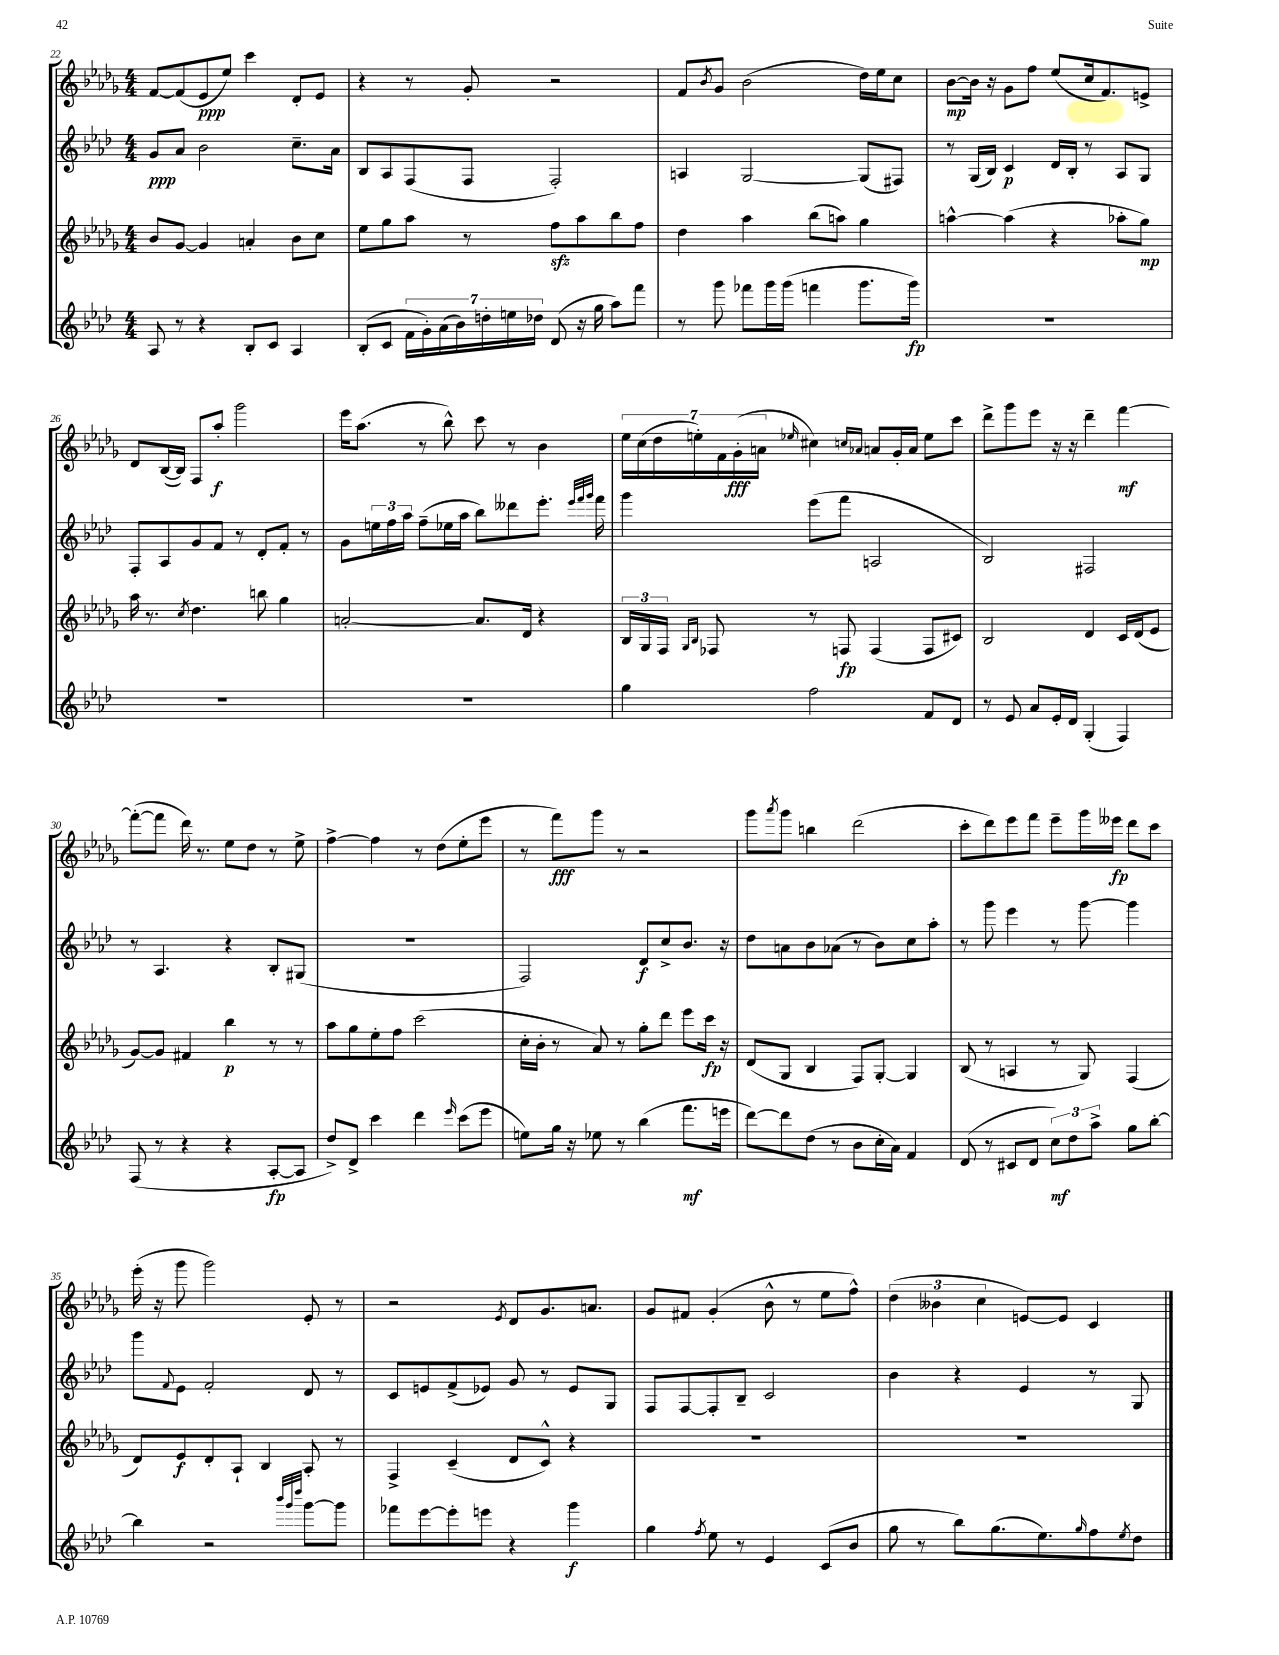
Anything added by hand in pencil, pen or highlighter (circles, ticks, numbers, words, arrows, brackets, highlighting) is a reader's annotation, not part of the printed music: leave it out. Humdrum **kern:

**kern	**dynam	**kern	**dynam	**kern	**dynam	**kern	**dynam
*part4	*part4	*part3	*part3	*part2	*part2	*part1	*part1
*staff4	*staff4	*staff3	*staff3	*staff2	*staff2	*staff1	*staff1
*clefG2	*	*clefG2	*	*clefG2	*	*clefG2	*
*k[b-e-a-d-]	*	*k[b-e-a-d-g-]	*	*k[b-e-a-d-]	*	*k[b-e-a-d-g-]	*
*M4/4	*	*M4/4	*	*M4/4	*	*M4/4	*
=22	=22	=22	=22	=22	=22	=22	=22
8A-/	.	8b-/L	.	8g/L	ppp	[8f/L	.
8r	.	[8g-/J	.	8a-/J	.	(8f/]	.
4r	.	4g-/]	.	2b-\	.	8e-/	ppp
.	.	.	.	.	.	8ee-/J)	.
8B-'/L	.	4an'/	.	.	.	4ccc\	.
8c/J	.	.	.	.	.	.	.
4A-/	.	8b-\L	.	8.cc~\L	.	8d-'/L	.
.	.	8cc\J	.	.	.	8e-/J	.
.	.	.	.	16a-\Jk	.	.	.
=23	=23	=23	=23	=23	=23	=23	=23
(8B-'/L	.	8ee-\L	.	8B-/L	.	4r	.
8c/J	.	8gg-\	.	8A-/	.	.	.
28f\LL	.	8aa-\J	.	(8F/	.	8r	.
28g'\)	.	.	.	.	.	.	.
(28a-\	.	.	.	.	.	.	.
28b-\)	.	.	.	.	.	.	.
.	.	8r	.	8F/J	.	8g-'/	.
28ddn'\	.	.	.	.	.	.	.
28een\	.	.	.	.	.	.	.
28dd-X\JJ	.	.	.	.	.	.	.
(8d-/	.	8ffzz\L	.	2F'/)	.	2r	.
16r	.	8aa-\	.	.	.	.	.
16gg\	.	.	.	.	.	.	.
8aa-\L)	.	8bb-\	.	.	.	.	.
8fff\J	.	8ff\J	.	.	.	.	.
=24	=24	=24	=24	=24	=24	=24	=24
8r	.	4dd-\	.	4An/	.	8f/L	.
.	.	.	.	.	.	8qb-/	.
8ggg\	.	.	.	.	.	8g-/J	.
8fff-X\L	.	4aa-\	.	[2G/	.	(2b-\	.
16ggg\L	.	.	.	.	.	.	.
(16ggg\JJ	.	.	.	.	.	.	.
4fffn\	.	(8bb-\L	.	.	.	.	.
.	.	8aan\J)	.	.	.	.	.
8.ggg\L	.	4gg-\	.	(8G/L]	.	16dd-\LL)	.
.	.	.	.	.	.	16ee-\J	.
.	.	.	.	8F#X/J)	.	8cc\J	.
16ggg\Jk)	fp	.	.	.	.	.	.
=25	=25	=25	=25	=25	=25	=25	=25
1r	.	[4aan^^\	.	8r	.	[8b-\L	mp
.	.	.	.	(16G/LL	.	16b-\Jk]	.
.	.	.	.	16B-/JJ)	.	16r	.
.	.	(4aa\]	.	4c/	p	8g-\L	.
.	.	.	.	.	.	8ff\J	.
.	.	4r	.	16d-/LL	.	(8ee-/L	.
.	.	.	.	16B-'/JJ	.	.	.
.	.	.	.	8r	.	16cc/k	.
.	.	.	.	.	.	8.f/)	.
.	.	8aa-X'\L	.	8A-/L	.	.	.
.	.	8gg-\J)	mp	8G/J	.	8en^/J	.
!!LO:LB:g=z
=26	=26	=26	=26	=26	=26	=26	=26
1r	.	16aa-\	.	8F'/L	.	8d-/L	.
.	.	8.r	.	.	.	.	.
.	.	.	.	8A-/	.	([16B-/L	.
.	.	.	.	.	.	16B-/JJ])	.
.	.	8qcc/	.	.	.	.	.
.	.	4.dd-\	.	8g/	.	8F/L	.
.	.	.	.	8f/J	.	8aa-'/J	f
.	.	.	.	8r	.	2ggg-\	.
.	.	8bbn\	.	8d-'/L	.	.	.
.	.	4gg-\	.	8f'/J	.	.	.
.	.	.	.	8r	.	.	.
=27	=27	=27	=27	=27	=27	=27	=27
1r	.	[2an'/	.	8g\L	.	16eee-\KL	.
.	.	.	.	.	.	(8.aa-\J	.
.	.	.	.	24een\L	.	.	.
.	.	.	.	24ff\	.	.	.
.	.	.	.	24aa-\JJ	.	.	.
.	.	.	.	(8ff~\L	.	8r	.
.	.	.	.	16ee-X\L	.	8bb-^^\)	.
.	.	.	.	16aa-\JJ	.	.	.
.	.	8.a/L]	.	8bb-\L)	.	8ccc\	.
.	.	.	.	8ddd--X\	.	8r	.
.	.	16d-/Jk	.	.	.	.	.
.	.	4r	.	8.eee-'\J	.	4b-\	.
.	.	.	.	32qqeee-/LLL	.	.	.
.	.	.	.	32qqfff/	.	.	.
.	.	.	.	32qqggg/JJJ	.	.	.
.	.	.	.	16fff\	.	.	.
=28	=28	=28	=28	=28	=28	=28	=28
4gg\	.	24B-/LL	.	4ggg\	.	28ee-\LL	.
.	.	.	.	.	.	(28cc\	.
.	.	24G-/	.	.	.	.	.
.	.	.	.	.	.	28dd-\	.
.	.	24F/JJ	.	.	.	.	.
.	.	.	.	.	.	28een'\)	.
.	.	16qqG-/LL	.	.	.	.	.
.	.	16qqB-/JJ	.	.	.	.	.
.	.	8F-X/	.	.	.	.	.
.	.	.	.	.	.	28f\	.
.	.	.	.	.	.	(28g-'\	fff
.	.	.	.	.	.	28an\JJ	.
.	.	.	.	.	.	16qqee-X/	.
2ff\	.	8r	.	(8eee-\L	.	4cc#X\)	.
.	.	8Fn/	fp	8fff\J	.	.	.
.	.	.	.	.	.	16qqccn/LL	.
.	.	.	.	.	.	16qqa-X/JJ	.
.	.	(4F/	.	2An/	.	8an/L	.
.	.	.	.	.	.	16g-'/L	.
.	.	.	.	.	.	16a/JJ	.
8f/L	.	8F/L	.	.	.	8ee-\L	.
8d-/J	.	8c#X/J)	.	.	.	8ccc\J	.
=29	=29	=29	=29	=29	=29	=29	=29
8r	.	2B-/	.	2B-/)	.	8ddd-^\L	.
8e-/	.	.	.	.	.	8ggg-\	.
8a-/L	.	.	.	.	.	8eee-\J	.
16e-'/L	.	.	.	.	.	16r	.
16d-/JJ	.	.	.	.	.	16r	.
(4G'/	.	4d-/	.	2F#X/	.	4ddd-~\	.
4F/)	.	16c/LL	.	.	.	[4fff\	mf
.	.	(16d-/J	.	.	.	.	.
.	.	8e-/J	.	.	.	.	.
!!LO:LB:g=z
=30	=30	=30	=30	=30	=30	=30	=30
(8F/	.	[8g-/L)	.	8r	.	(8fff'\L_	.
8r	.	8g-/J]	.	4.A-/	.	8fff\J]	.
4r	.	4f#X/	.	.	.	16ddd-\)	.
.	.	.	.	.	.	8.r	.
4r	.	4bb-\	p	4r	.	8ee-\L	.
.	.	.	.	.	.	8dd-\J	.
[8A-'/L	fp	8r	.	8B-'/L	.	8r	.
8A-/J]	.	8r	.	(8G#X/J	.	8ee-^\	.
=31	=31	=31	=31	=31	=31	=31	=31
8dd-^/L)	.	8aa-\L	.	1r	.	[4ff^\	.
8d-^/J	.	8gg-\	.	.	.	.	.
4ccc\	.	8ee-'\	.	.	.	4ff\]	.
.	.	8ff\J	.	.	.	.	.
4ddd-\	.	(2ccc\	.	.	.	8r	.
.	.	.	.	.	.	(8dd-\L	.
16qqeee-/	.	.	.	.	.	.	.
(8ccc\L	.	.	.	.	.	8ee-'\	.
8eee-\J	.	.	.	.	.	8eee-\J	.
=32	=32	=32	=32	=32	=32	=32	=32
8een\L)	.	16cc'\LL	.	2F/)	.	8r	.
.	.	16b-'\JJ	.	.	.	.	.
16gg\Jk	.	8r	.	.	.	8fff\L)	fff
16r	.	.	.	.	.	.	.
8ee-X\	.	8a-/)	.	.	.	8ggg-\J	.
8r	.	8r	.	.	.	8r	.
(4bb-\	.	8gg-'\L	.	8d-/L	f	2r	.
.	.	8ddd-\J	.	8cc^/	.	.	.
8.fff\L	mf	8eee-\L	.	8.b-/J	.	.	.
.	.	16ccc\Jk	fp	.	.	.	.
16eeen\Jk	.	16r	.	16r	.	.	.
=33	=33	=33	=33	=33	=33	=33	=33
[8ddd-\L)	.	(8d-/L	.	8dd-\L	.	8ggg-\L	.
.	.	.	.	.	.	8qaaa-/	.
8ddd-\]	.	8G-/J	.	8an\	.	8ggg-\J	.
(8dd-\J	.	4B-/	.	8b-\	.	4bbn\	.
8r	.	.	.	(8a-X\J	.	.	.
8b-\L	.	8F/L)	.	8r	.	(2ddd-\	.
16cc'\L	.	[8G-'/J	.	8b-\L)	.	.	.
16a-\JJ)	.	.	.	.	.	.	.
4f/	.	4G-/]	.	8cc\	.	.	.
.	.	.	.	8aa-'\J	.	.	.
=34	=34	=34	=34	=34	=34	=34	=34
(8d-/	.	(8B-/	.	8r	.	8ccc'\L	.
8r	.	8r	.	8ggg\	.	8ddd-\)	.
8c#X/L	.	4An/	.	4eee-\	.	8eee-\	.
8d-/J	.	.	.	.	.	8fff\J	.
12cc\L)	mf	8r	.	8r	.	8eee-~\L	.
12dd-\	.	.	.	.	.	.	.
.	.	8G-/)	.	[8ggg\	.	16ggg-\L	.
12aa-^\J	.	.	.	.	.	.	.
.	.	.	.	.	.	16eee--X\JJ	fp
8gg\L	.	(4F/	.	4ggg\]	.	8ddd-\L	.
[8bb-'\J	.	.	.	.	.	8ccc\J	.
!!LO:LB:g=z
=35	=35	=35	=35	=35	=35	=35	=35
4bb-\]	.	8d-/L)	.	8ggg\L	.	(16eee-'\	.
.	.	.	.	.	.	16r	.
.	.	.	.	8qqf/	.	.	.
.	.	8e-/	f	8e-\J	.	8ggg-\	.
2r	.	8d-'/	.	2f'/	.	2ggg-\)	.
.	.	8A-`/J	.	.	.	.	.
.	.	4B-/	.	.	.	.	.
32qqbbb-/LLL	.	.	.	.	.	.	.
32qqggg/	.	.	.	.	.	.	.
32qqdddd-/JJJ	.	.	.	.	.	.	.
[8ggg\L	.	8A-'/	.	8d-/	.	8e-'/	.
8ggg\J]	.	8r	.	8r	.	8r	.
=36	=36	=36	=36	=36	=36	=36	=36
8fff-X\L	.	4F^/	.	8c/L	.	2r	.
[8eee-\	.	.	.	8en/	.	.	.
8eee-'\]	.	(4c~/	.	(8f^/	.	.	.
8eeen\J	.	.	.	8e-X/J)	.	.	.
.	.	.	.	.	.	8qe-/	.
4r	.	8d-/L	.	8g/	.	8d-/L	.
.	.	8c^^/J)	.	8r	.	8.g-/	.
4ggg\	f	4r	.	8e-/L	.	.	.
.	.	.	.	.	.	8.an/J	.
.	.	.	.	8G/J	.	.	.
=37	=37	=37	=37	=37	=37	=37	=37
4gg\	.	1r	.	8F/L	.	8g-/L	.
.	.	.	.	[8F/	.	8f#X/J	.
8qff/	.	.	.	.	.	.	.
8ee-\	.	.	.	8F'/]	.	(4g-'/	.
8r	.	.	.	8B-~/J	.	.	.
4e-/	.	.	.	2c/	.	8b-^^\	.
.	.	.	.	.	.	8r	.
(8c/L	.	.	.	.	.	8ee-\L	.
8b-/J	.	.	.	.	.	8ff^^\J)	.
=38	=38	=38	=38	=38	=38	=38	=38
8gg\	.	1r	.	4b-\	.	(6dd-\	.
8r	.	.	.	.	.	.	.
.	.	.	.	.	.	6b--X\	.
8bb-\L)	.	.	.	4r	.	.	.
.	.	.	.	.	.	6cc\	.
(8.gg\	.	.	.	.	.	.	.
.	.	.	.	4e-/	.	[8en/L)	.
8.ee-\)	.	.	.	.	.	.	.
.	.	.	.	.	.	8e/J]	.
16qqgg/	.	.	.	.	.	.	.
8ff\	.	.	.	8r	.	4c/	.
8qee-/	.	.	.	.	.	.	.
8dd-\J	.	.	.	8G/	.	.	.
==	==	==	==	==	==	==	==
*-	*-	*-	*-	*-	*-	*-	*-
